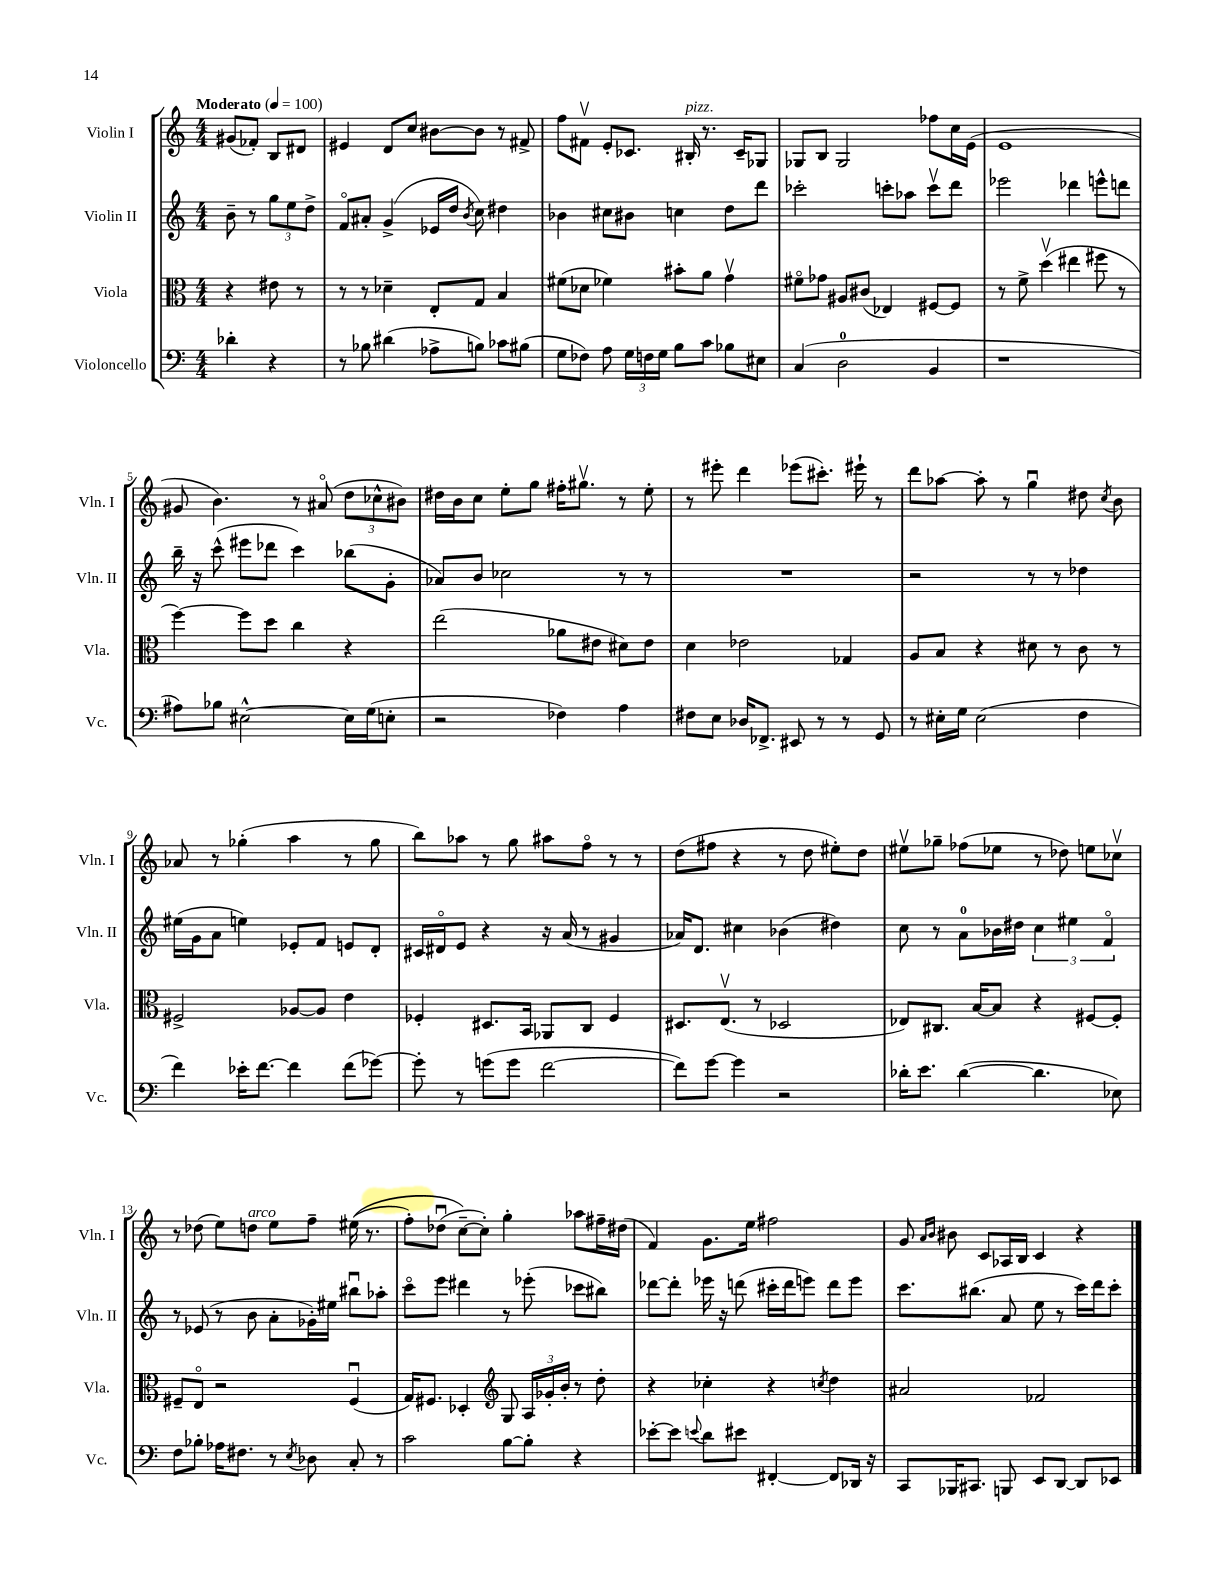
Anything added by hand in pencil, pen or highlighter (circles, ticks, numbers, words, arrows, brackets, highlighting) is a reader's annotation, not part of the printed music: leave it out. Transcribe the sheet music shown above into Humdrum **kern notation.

**kern	**kern	**kern	**kern
*part4	*part3	*part2	*part1
*staff4	*staff3	*staff2	*staff1
*I"Violoncello	*I"Viola	*I"Violin II	*I"Violin I
*I'Vc.	*I'Vla.	*I'Vln. II	*I'Vln. I
*clefF4	*clefC3	*clefG2	*clefG2
*k[]	*k[]	*k[]	*k[]
*M4/4	*M4/4	*M4/4	*M4/4
*MM100	*MM100	*MM100	*MM100
=	=	=	=
!	!	!	!LO:TX:a:B:t=Moderato
4d-X'\	4r	8b~\	(8g#X/L
.	.	8r	8f-X'/J)
4r	8e#X\	12gg\L	8B/L
.	.	12ee\	.
.	8r	.	8d#X/J
.	.	12dd^\J	.
=1	=1	=1	=1
8r	8r	8f/L	4e#X/
8B-X\	8r	8a#X'/J	.
(4d#X\	4d-X~\	(4g^/	8d/L
.	.	.	8cc/J
8A-X^\L	8E'/L	16e-X/LL	[8b#X\L
.	.	16dd/JJ	.
.	.	8qb/	.
8Bn\J)	8G/J	8cc\)	8b#\J]
8c-X\L	4B/	4dd#X\	8r
(8B#X\J	.	.	8f#X^/
=2	=2	=2	=2
8G\L	(8f#X\L	4b-X\	8ff\L
8F-X\J)	8d-X\J	.	8f#Xv\J
8A\	4f-X\)	8cc#X\L	8e'/L
24G\LL	.	8b#X\J	8.c-X/J
24Fn\	.	.	.
24G\JJ	.	.	.
8B\L	8b#X'\L	4ccn\	.
!	!	!	!LO:TX:a:i:t=pizz.
.	.	.	16B#X'/
8c\J	8a\J	.	8.r
8B-X\L	4gv\	8dd\L	.
.	.	.	16c-~/KL
8E#X\J	.	8ddd\J	8G-X/J
=3	=3	=3	=3
(4C/	8f#X\L	2ccc-X'\	8G-X/L
.	8g-X\J	.	8B/J
2D\	8A#X/L	.	2G-/
.	(8c#X/J	.	.
.	4E-X/)	8cccn'\L	.
.	.	8aa-X\J	.
4BB/	[8F#X/L	8cccv\L	8ff-X\L
.	8F#/J]	8ddd\J	16cc\L
.	.	.	(16e\JJ
=4	=4	=4	=4
1r	8r	2eee-X\	1e
.	8f^\	.	.
.	(4ddv\	.	.
.	4ee#X\	4ddd-X\	.
.	8ff#X\	8eeen^^\L	.
.	8r	8dddn\J	.
!!LO:LB:g=z
=5	=5	=5	=5
8A#X\L)	[4ff\)	16bb~\	8g#X/
.	.	16r	.
8B-X\J	.	(8ccc^^\	4.b\)
[2E#X^^\	8ff\L]	8eee#X\L	.
.	8dd\J	8ddd-X\J	.
.	4cc\	4ccc\)	8r
.	.	.	(8a#X/
16E#\LL]	4r	(8bb-X\L	12dd\L
(16G\J	.	.	.
.	.	.	12cc-X^^\
8En'\J	.	8g'\J	.
.	.	.	12b#X\J)
=6	=6	=6	=6
2r	(2ee\	8a-X/L)	16dd#X\LL
.	.	.	16b\J
.	.	8b/J	8cc\J
.	.	2cc-X\	8ee'\L
.	.	.	8gg\J
4F-X\)	8a-X\L	.	16ff#X'\KL
.	.	.	8.gg#Xv\J
.	8e#X\J	.	.
4A\	8d#X\L)	8r	8r
.	8e#\J	8r	8ee'\
=7	=7	=7	=7
8F#X\L	4d\	1r	8r
8E\J	.	.	8eee#X'\
16D-X/KL	2e-X\	.	4ddd\
8.FF-X^/J	.	.	.
8EE#X/	.	.	(8eee-X\L
8r	.	.	8.ccc#X'\J)
8r	4G-X/	.	.
.	.	.	16eee#X`\
8GG/	.	.	8r
=8	=8	=8	=8
8r	8A/L	2r	8ddd\L
16E#X'\LL	8B/J	.	[8aa-X\J
16G\JJ	.	.	.
(2E#\	4r	.	8aa-'\]
.	.	.	8r
.	8d#X\	8r	4ggu\
.	8r	8r	.
4F\	8c\	4dd-X\	8dd#X\
.	.	.	8qcc/
.	8r	.	8b\
!!LO:LB:g=z
=9	=9	=9	=9
4f\)	2F#X^/	(16ee#X\LL	8a-X/
.	.	16g\J	.
.	.	8a\J	8r
16e-X'\KL	.	4een\)	(4gg-X'\
[8.f\J	.	.	.
4f\]	[8A-X/L	8e-X'/L	4aa\
.	8A-/J]	8f/J	.
(8f\L	4e\	8en/L	8r
[8g-X\J)	.	8d'/J	8gg-\
=10	=10	=10	=10
8g-'\]	4F-X'/	16c#X/LL	8bb\L)
.	.	16d#X/J	.
8r	.	8e/J	8aa-X\J
(8gn\L	8.D#X/L	4r	8r
8g\J	.	.	8gg\
.	16BB/Jk	.	.
[2f\	8AA-X/L	16r	8aa#X\L
.	.	(16a/	.
.	8C/J	8r	8ff\J
.	4F-/	4g#X/	8r
.	.	.	8r
=11	=11	=11	=11
8f\L])	8.D#X/L	16a-X/KL)	(8dd\L
.	.	8.d/J	.
[8g\J	.	.	8ff#X\J
.	(8.Ev/J	.	.
4g\]	.	4cc#X\	4r
.	8r	.	.
2r	2D-X/	(4b-X\	8r
.	.	.	8dd\
.	.	4dd#X\)	8ee#X'\L)
.	.	.	8dd\J
=12	=12	=12	=12
16d-X'\KL	8E-X/L)	8cc\	8ee#Xv\L
8.e\J	.	.	.
.	8.C#X/J	8r	8gg-X~\J
([4d-\	.	8a\L	(8ff-X\L
.	[16B/KL	.	.
.	8B/J]	16b-X\L	8ee-X\J
.	.	16dd#X\JJ	.
4.d-\]	4r	6cc\	8r
.	.	.	8dd-X\)
.	.	6ee#X\	.
.	[8F#X/L	.	8een\L
.	.	6f/	.
8E-X\)	8F#'/J]	.	8cc-Xv\J
!!LO:LB:g=z
=13	=13	=13	=13
8F\L	8F#X~/L	8r	8r
8B-X'\J	8E/J	(8e-X/	(8dd-X\
16A-X\KL	2r	8r	8ee\L)
8.F#X\J	.	.	.
!	!	!	!LO:TX:a:i:t=arco
.	.	8b\	8ddn\J
8r	.	8a'\L	8ee\L
8qE/	.	.	.
8D-X\	.	16g-X'\L)	8ff~\J
.	.	16ee#X\JJ	.
8C'/	(4F#u/	8bb#Xu\L	((16ee#X\
.	.	.	8.r
8r	.	8aa-X'\J	.
=14	=14	=14	=14
2c\	16G/KL)	8ccc\L	8ff'\L)
.	8.F#X/J	.	.
.	.	8eee\J	(8dd-Xu\J
.	4D-X'/	4ddd#X\	[8cc~\L)
.	.	.	8cc'\J])
*	*clefG2	*	*
[8B\L	8G/	8r	4gg'\
8B'\J]	24A/LL	(8eee-X'\	.
.	24g-X'/	.	.
.	24b'/JJ	.	.
4r	8r	8ccc-X\L	8aa-X\L
.	8dd'\	8bb#X\J)	16ff#X~\L
.	.	.	(16dd#X\JJ
=15	=15	=15	=15
[8e-X'\L	4r	[8ddd-X\L	4f/)
8e-\J]	.	8ddd-'\J]	.
8qqen/	.	.	.
8d\L	4cc-X'\	16eee-X\	8.g\L
.	.	16r	.
8e#X\J	.	(8dddn\	.
.	.	.	16ee\Jk
[4FF#X'/	4r	16ccc#X'\LL	2ff#X\
.	.	16ddd\J	.
.	.	8eeen\J)	.
.	8qccn/	.	.
8FF#/L]	4dd\	8ddd\L	.
16DD-X/Jk	.	8eee\J	.
16r	.	.	.
=16	=16	=16	=16
8CC/L	2a#X/	8.ccc\L	8g/
.	.	.	16qqa/LL
.	.	.	16qqb/JJ
16BBB-X/K	.	.	8b#X\
8.CC#X/J	.	(8.bb#X\J	.
.	.	.	8c/L
8BBBn/	.	8a/	16A-X/L
.	.	.	16B/JJ
8EE/L	2f-X/	8ee\	4c/
[8DD/J	.	8r	.
8DD/L]	.	16ccc\LL)	4r
.	.	16ddd\J	.
8EE-X/J	.	8ccc'\J	.
==	==	==	==
*-	*-	*-	*-
